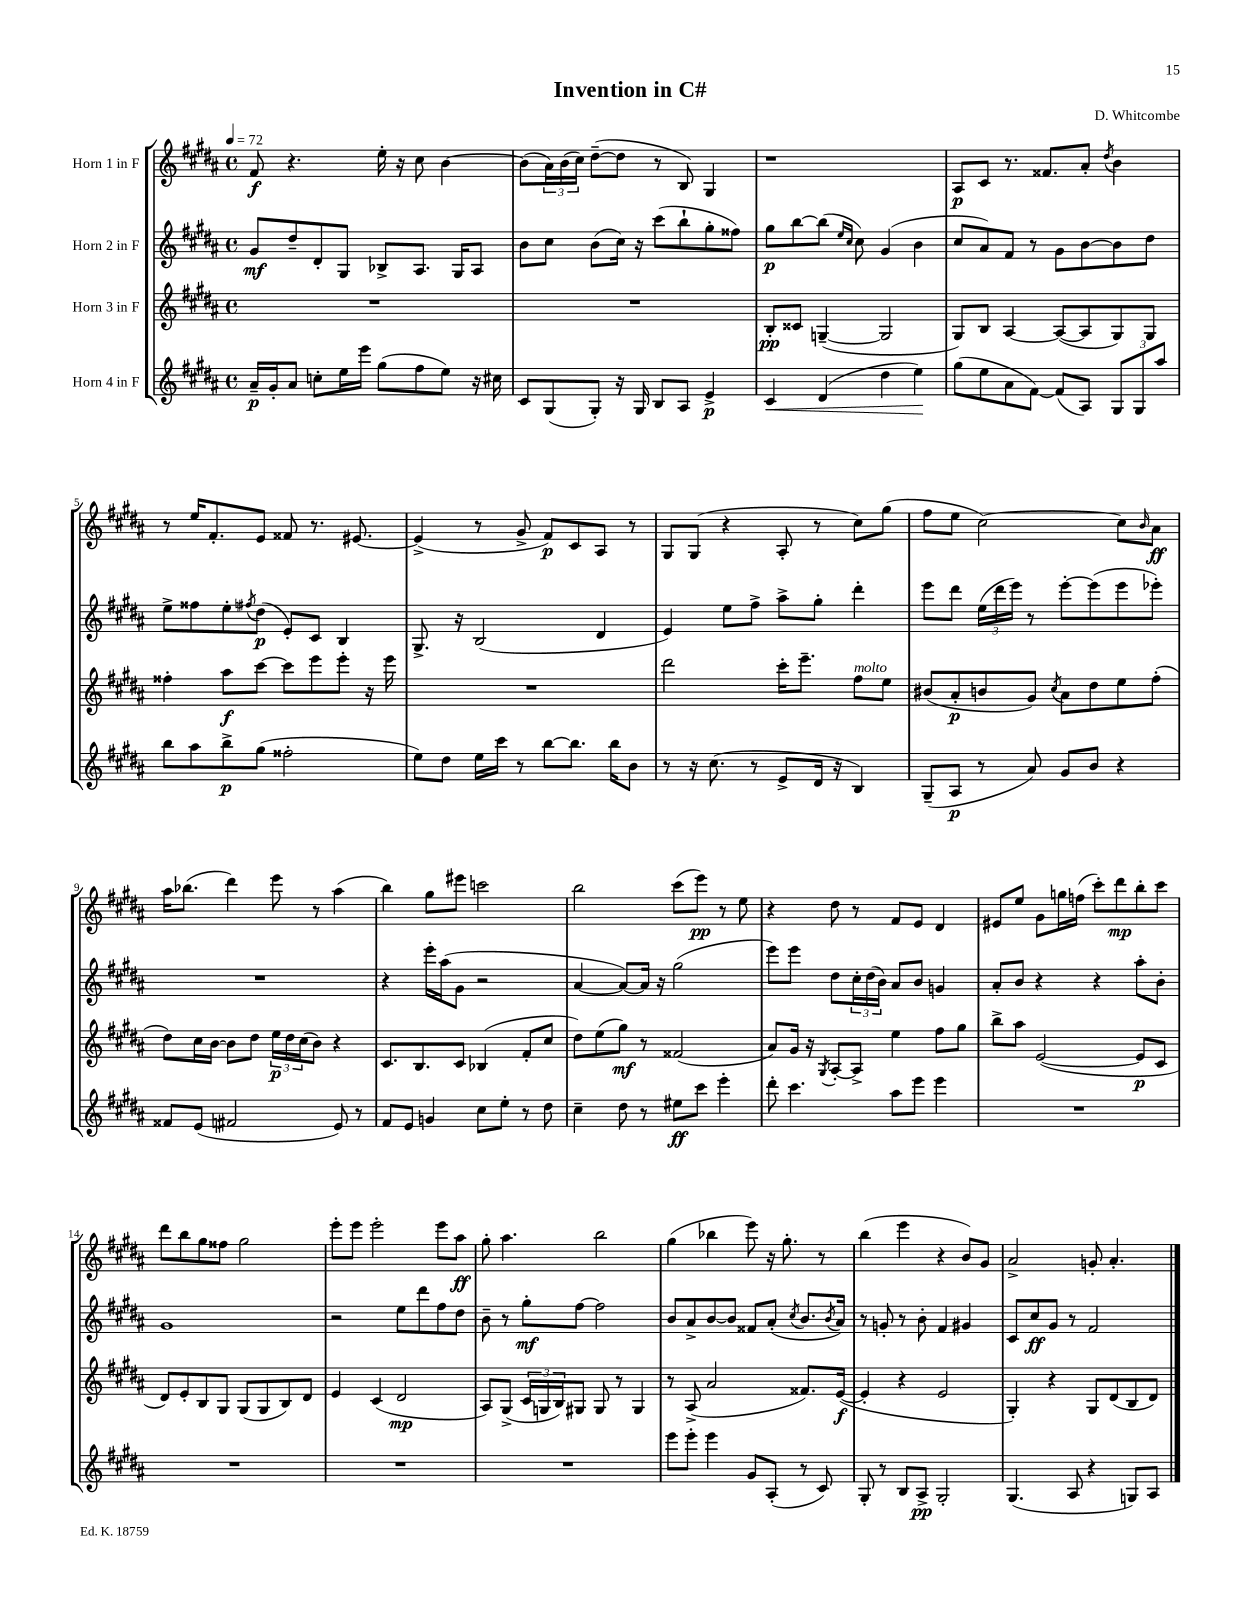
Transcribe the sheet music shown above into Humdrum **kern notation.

**kern	**kern	**kern	**kern
*staff4	*staff3	*staff2	*staff1
*clefG2	*clefG2	*clefG2	*clefG2
*k[f#c#g#d#a#]	*k[f#c#g#d#a#]	*k[f#c#g#d#a#]	*k[f#c#g#d#a#]
*M4/4	*M4/4	*M4/4	*M4/4
*met(c)	*met(c)	*met(c)	*met(c)
*MM72	*MM72	*MM72	*MM72
16a#~	1r	8g#	8f#
16g#'	.	.	.
8a#	.	8dd#~	4.r
8cc'	.	8d#'	.
16ee	.	8G#	.
16eee	.	.	.
(8gg#	.	8B-^	16ee'
.	.	.	16r
8ff#	.	8.A#	8cc#
8ee)	.	.	[4b
.	.	16G#	.
16r	.	8A#	.
16cc#	.	.	.
=	=	=	=
8c#	1r	8b	(8b]
(8G#	.	8cc#	24a#)
.	.	.	(24b
.	.	.	24cc#)
8G#')	.	(8b	([8dd#~
16r	.	16cc#)	8dd#]
16G#	.	16r	.
8B	.	(8ccc#	8r
8A#	.	8bb`	8B)
4e^	.	8gg#'	4G#
.	.	8ff##)	.
=	=	=	=
4c#	8B'	8gg#	1r
.	8c##	[8bb	.
(4d#	([4G~	(8bb]	.
.	.	16qqee	.
.	.	16qqcc#	.
.	.	8cc#)	.
4dd#	2G]	(4g#	.
4ee)	.	4b	.
=	=	=	=
(8gg#	8G#)	8cc#	8A#
8ee	8B	8a#)	8c#
8a#	[4A#	8f#	8.r
[8f#)	.	8r	.
.	.	.	8.f##
(8f#]	(8A#_	8g#	.
8A#)	8A#]	[8b	8a#'
.	.	.	8qdd#
12G#	8G#)	8b]	4b
12G#	.	.	.
.	8G#	8dd#	.
12aa#	.	.	.
=	=	=	=
8bb	4ff##'	8ee^	8r
8aa#	.	8ff##	16ee
.	.	.	8.f#'
8bb^	8aa#	8ee'	.
.	.	8qff#	.
(8gg#	[8ccc#	(8dd#	8e
2ff##'	8ccc#]	8e')	8f##
.	8eee	8c#	8.r
.	8eee'	4B	.
.	.	.	[8.e#
.	16r	.	.
.	16eee	.	.
=	=	=	=
8ee)	1r	8.G#^	(4e#^]
8dd#	.	.	.
.	.	16r	.
16ee	.	(2B	8r
16ccc#	.	.	.
8r	.	.	8g#^
[8bb	.	.	8f#)
8.bb]	.	.	8c#
.	.	4d#	8A#
16bb	.	.	.
8b	.	.	8r
=	=	=	=
8r	2ddd#	4e)	8G#
16r	.	.	(8G#
(8.cc#	.	.	.
.	.	8ee	4r
8r	.	8ff#^	.
8e^	16ccc#'	8aa#^	8A#'
.	8.eee~	.	.
16d#	.	8gg#'	8r
16r	.	.	.
4B)	8ff#	4ddd#'	8cc#)
.	8ee	.	(8gg#
=	=	=	=
(8G#~	(8b#	8eee	8ff#
8A#	8a#'	8ddd#	8ee
8r	8b	(24ee	[2cc#)
.	.	24ddd#	.
.	.	24eee)	.
8a#)	8g#)	8r	.
.	8qcc#	.	.
8g#	8a#	[8eee'	.
8b	8dd#	(8eee]	.
4r	8ee	8eee	8cc#]
.	.	.	16qqb
.	(8ff#'	8eee-')	8a#
=	=	=	=
8f##	8dd#)	1r	16aa#
.	.	.	(8.bb-
(8e	16cc#	.	.
.	[16b	.	.
2f#	8b]	.	4ddd#)
.	8dd#	.	.
.	24ee	.	8eee
.	24dd#	.	.
.	(24cc#	.	.
.	8b)	.	8r
8e)	4r	.	(4aa#
8r	.	.	.
=	=	=	=
8f#	8.c#	4r	4bb)
8e	.	.	.
.	8.B	.	.
4g	.	16eee'	8gg#
.	.	(16aa#	.
.	8c#	8g#	8eee#
8cc#	(4B-	2r	2ccc
8ee'	.	.	.
8r	8f#'	.	.
8dd#	8cc#	.	.
=	=	=	=
4cc#~	8dd#)	[4a#	2bb
.	(8ee	.	.
8dd#	8gg#)	8a#_)	.
8r	8r	16a#]	.
.	.	16r	.
8ee#	(2f##	(2gg#	(8ccc#
8ccc#	.	.	8eee)
4eee'	.	.	8r
.	.	.	8ee
=	=	=	=
8ddd#'	8a#)	8eee)	4r
4.ccc#	16g#	8eee	.
.	16r	.	.
.	8qG#	.	.
.	[8A#'	8dd#	8dd#
.	8A#^]	24cc#'	8r
.	.	(24dd#	.
.	.	24b)	.
8aa#	4ee	8a#	8f#
8eee	.	8b	8e
4eee	8ff#	4g	4d#
.	8gg#	.	.
=	=	=	=
1r	8bb^	8a#'	8e#
.	8aa#	8b	8ee
.	([2e	4r	8g#
.	.	.	16gg
.	.	.	(16ff
.	.	4r	8ccc#')
.	.	.	8ddd#
.	8e]	8aa#'	8bb'
.	8c#	8b'	8ccc#
=	=	=	=
1r	8d#)	1g#	8ddd#
.	8e'	.	8bb
.	8B	.	8gg#
.	8G#	.	8ff##
.	(8G#	.	2gg#
.	8G#	.	.
.	8B)	.	.
.	8d#	.	.
=	=	=	=
1r	4e	2r	8eee'
.	.	.	8eee
.	(4c#	.	2eee'
.	2d#	8ee	.
.	.	8ddd#	.
.	.	8ff#	8eee
.	.	8dd#	8aa#
=	=	=	=
1r	8A#)	8b~	8gg#'
.	(8G#^	8r	4.aa#
.	24c#	8gg#'	.
.	24G	.	.
.	24B)	.	.
.	8G#	[8ff#	.
.	8G#	2ff#]	2bb
.	8r	.	.
.	4G#	.	.
=	=	=	=
8eee	8r	8b	(4gg#
8eee'	(8A#^	8a#^	.
4eee	2a#	[8b	4bb-
.	.	8b]	.
8g#	.	8f##	8eee)
(8A#'	.	(8a#'	16r
.	.	.	8.gg#'
.	.	8qcc#	.
8r	8.f##)	8.b	.
8c#)	.	.	8r
.	.	8qb	.
.	([16e	16a#)	.
=	=	=	=
8G#'	4e']	8r	(4bb
8r	.	8g'	.
8B	4r	8r	4eee
8A#^	.	8b'	.
2G#'	2e	4f#	4r
.	.	4g#	8b)
.	.	.	8g#
=	=	=	=
(4.G#	4G#')	8c#	2a#^
.	.	8cc#	.
.	4r	8g#	.
8A#	.	8r	.
4r	8G#	2f#	8g'
.	(8d#	.	4.a#'
8G)	8B	.	.
8A#	8d#)	.	.
==	==	==	==
*-	*-	*-	*-
